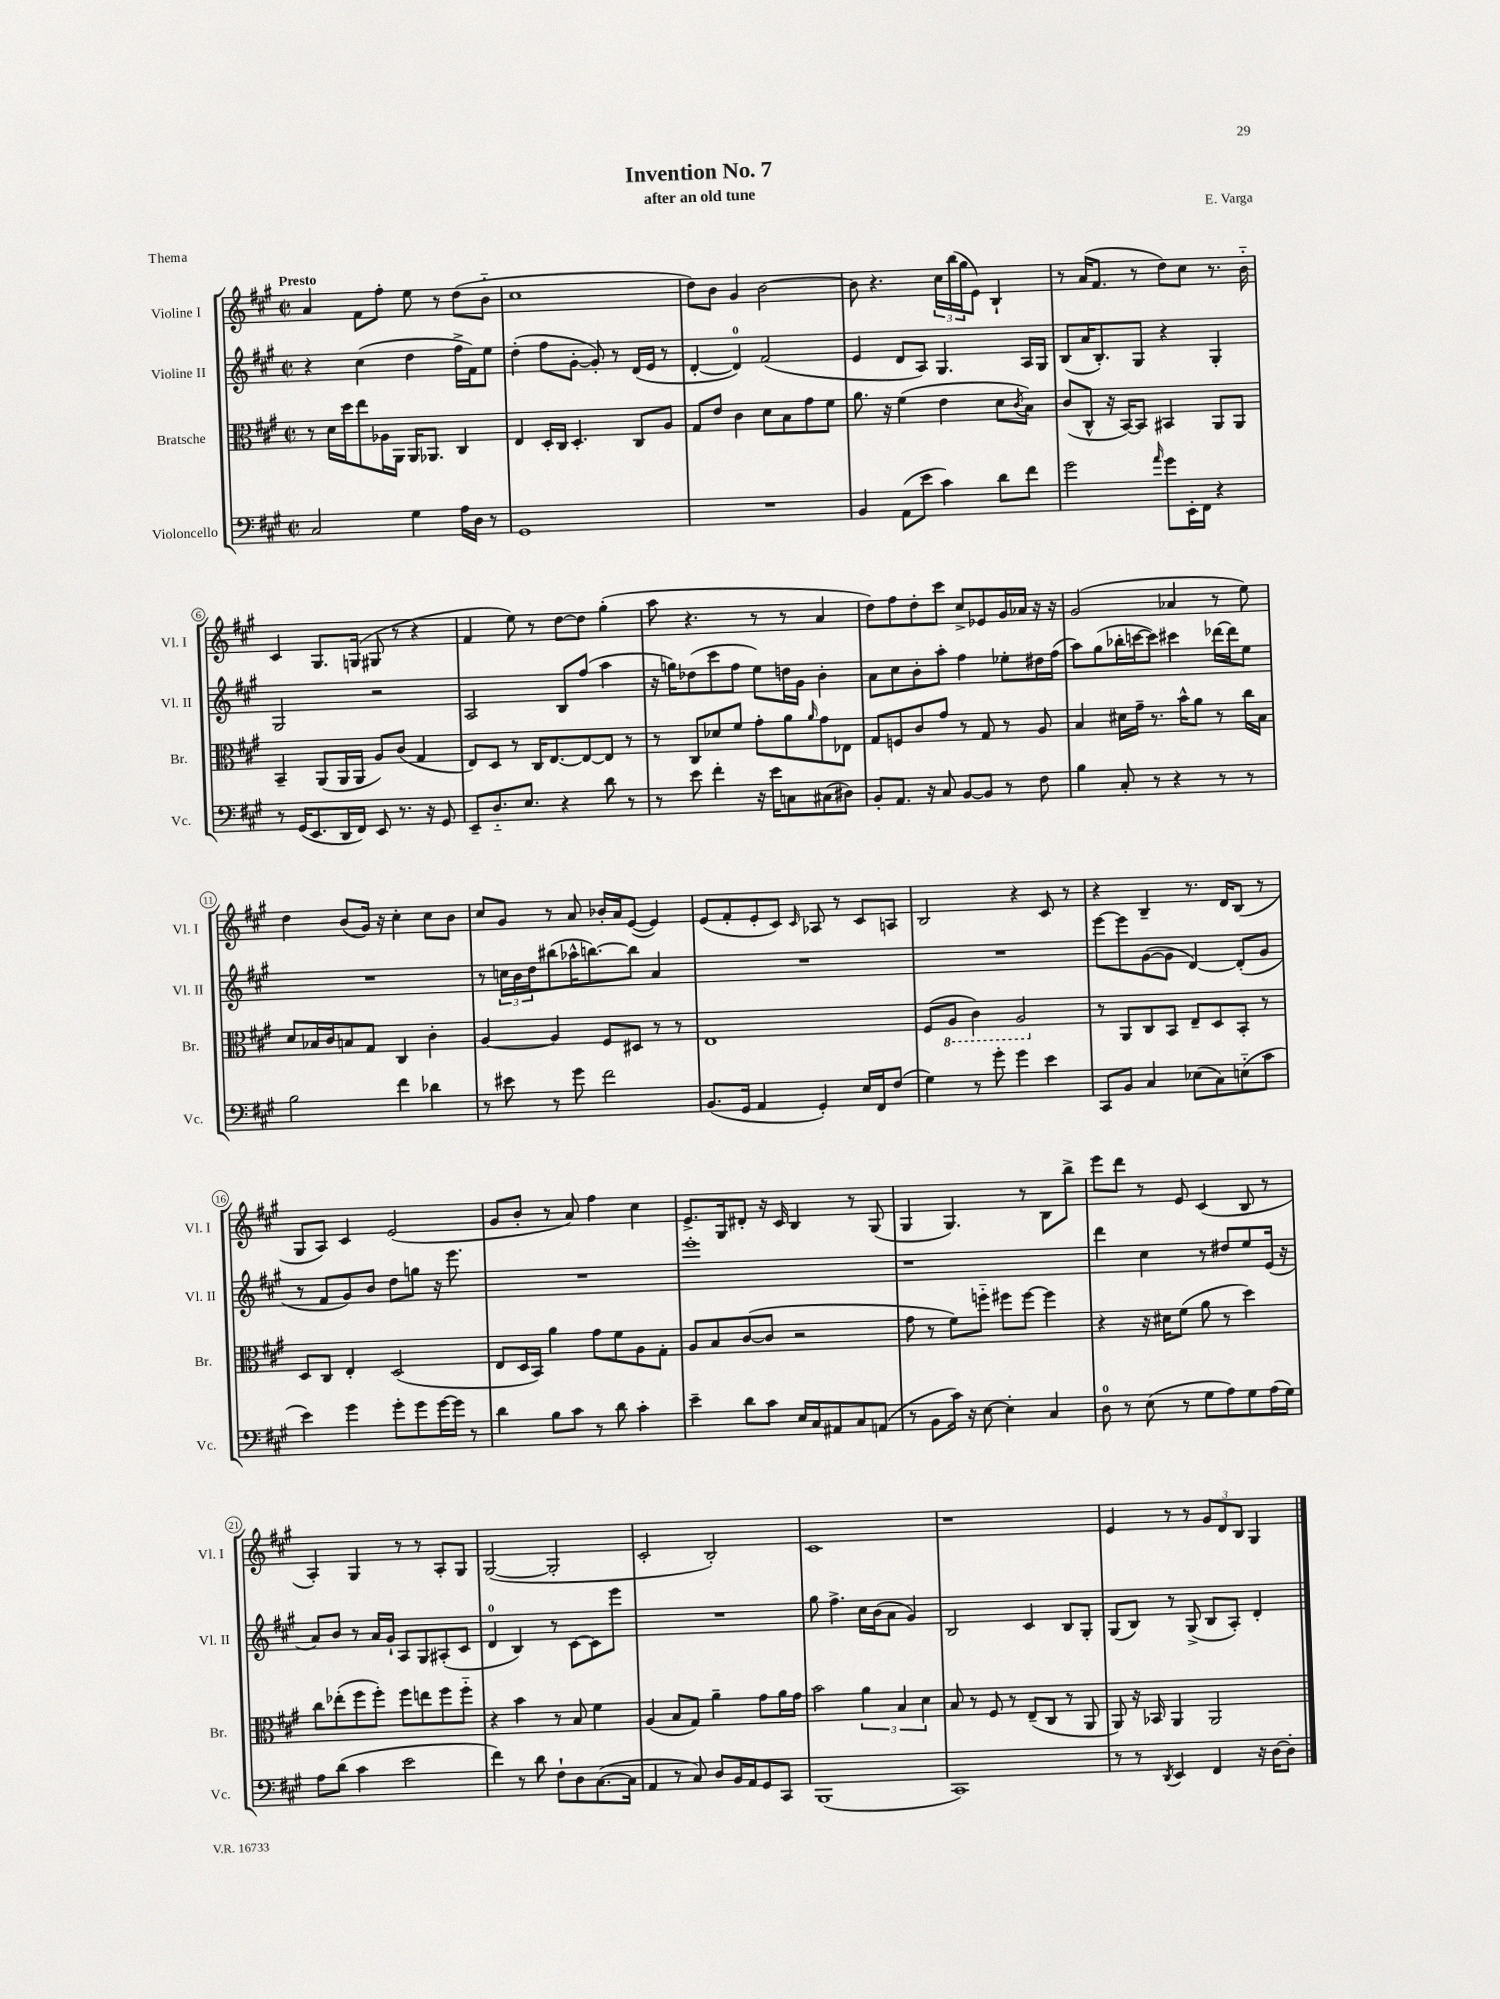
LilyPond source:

\header { title = "Invention No. 7" composer = "E. Varga" subtitle = "after an old tune" piece = "Thema" }
<<
\new StaffGroup <<
\new Staff = "s0" \with { instrumentName = "Violine I" shortInstrumentName = "Vl. I" } {
    \clef treble \key a \major \defaultTimeSignature \time 2/2 \tempo "Presto"
    a'4 fis'8 fis''8-. e''8 r8 d''8( b'8-_ |
    cis''1 |
    d''8) b'8 gis'4 b'2~ |
    b'8 r4. \tuplet 3/2 { cis''16 b''16( gis''16 } e'8) b4-! |
    r8 a'16( fis'8. r8 d''8) cis''8 r8. b'16-_ |
    cis'4 gis8. g16( gis8 r8 r4 |
    fis'4 e''8) r8 d''8~ d''8 gis''4-.( |
    a''8 r4. r8 r8 a'4 |
    d''8) fis''8 d''8-. cis'''8 cis''8-> ees'8 gis'16 aes'16 r16 r16 |
    gis'2( aes'4 r8 e''8) |
    d''4 b'8( gis'16) r16 cis''4-. cis''8 b'8 |
    cis''8 gis'8 r8 a'8 bes'16-. a'16 e'8~( e'4) |
    e'8( fis'8-. e'8-. cis'8) \grace { cis'16 } aes8 r8 cis'8 a8 |
    b2 r4 cis'8 r8 |
    r4 b4-- r8. d'16 b8( r8 |
    gis8 a8) cis'4 e'2( |
    gis'8 b'8-. r8 a'8) fis''4 cis''4 |
    e'8.-> gis16 dis'8-. r16 cis'16 b4 r8 gis8( |
    gis4 gis4.) r8 b8 b''8-> |
    e'''8 d'''8 r8 e'8 cis'4( b8 r8 |
    a4-.) gis4 r8 r8 a8-. gis8 |
    gis2~( gis2-. |
    cis'2-. b2-.) |
    cis'1 |
    r1 |
    e'4 r8 r8 \tuplet 3/2 { gis'8 d'8 b8 } gis4 \bar "|." |
}
\new Staff = "s1" \with { instrumentName = "Violine II" shortInstrumentName = "Vl. II" } {
    \clef treble \key a \major \defaultTimeSignature \time 2/2
    r4 cis''4( d''4 fis''16-> fis'16) e''8 |
    d''4-.( fis''8 gis'8~-. gis'8-.) r8 d'16( e'16 r8 |
    d'4~-. d'4-0) fis'2( |
    e'4 d'8 a8) gis4. a16 gis16 |
    b8( a'16 b8.-.) gis8 r4 gis4-. |
    gis2 r2 |
    a2 b8 fis''8( a''4 |
    r16 g''16) des''8( cis'''8 fis''8 e''8) d''16 gis'16 b'4-. |
    a'8 cis''8 b'8-. a''8-. fis''4 ees''8-. dis''16 fis''16( |
    a''8) gis''8( bes''16-. c'''16~ c'''8) cis'''4 des'''16~ des'''16 e''8 |
    R1 |
    r8 \tuplet 3/2 { c''16 b'16 d''16 } bis''8( aes''16-^ b''8.~) b''8 a'4 |
    R1 |
    R1 |
    e'''8~ e'''8 gis'8~( gis'8 d'4~) d'8-.( gis'8 |
    r8 fis'8 gis'8) b'8 d''8 g''8 r16 e'''8. |
    R1 |
    e'''1-. |
    r1 |
    d'''4 cis''4 r8 dis''8 e''8 e'16( r16 |
    a'8) b'8 r8 a'16 gis'16-! a8 gis8 ais8-.( cis'8 |
    d'4-0 b4) r8 cis'8~ cis'8 e'''8 |
    R1 |
    gis''8 fis''4.-> cis''16 b'16( a'8 gis'4) |
    b2 cis'4 b8 gis8-. |
    gis8( b8) r8 gis8->( b8 a8-.) d'4-. \bar "|." |
}
\new Staff = "s2" \with { instrumentName = "Bratsche" shortInstrumentName = "Br." } {
    \clef alto \key a \major \defaultTimeSignature \time 2/2
    r8 d'16 d''16 e''8 aes16 a,16 a,16 aes,8. cis4 |
    e4 d16-. cis16 d4.-. cis8 a8 |
    gis8 e'8 cis'4 d'8 b8 gis'8 fis'8 |
    a'8. r16 fis'4( e'4 d'8 \acciaccatura { cis'8 } b8) |
    cis'8( cis8-^ r16 b,16~) b,8 bis,4 a,8 a,8 |
    b,4-- a,8( a,16 a,16 a8) cis'8( gis4 |
    e8) d8 r8 cis16 e8.~ e8~ e8 r8 |
    r8 cis8 des'8 fis'8 gis'8-. a'8 \grace { a'16 } gis'8 ees8 |
    gis8 f8 cis'8 gis'8 r8 gis8 r8 a8 |
    b4 dis'16 gis'16-- r8. b'16-^ a'8 r8 cis''16 b16 |
    d'8 bes16 cis'16 b8 gis8 cis4 cis'4-. |
    a4~ a4 fis8 dis8 r8 r8 |
    e1 |
    fis8( \ottava #-1 a,8 cis4) a,2 \ottava #0 |
    r8 a,8 cis8 b,8 e8-- d8 b,8-. r8 |
    d8 cis8 e4-. d2( |
    e8 d16 b,16) a'4 gis'8 fis'8 a8 gis8-. |
    a8 b8 cis'8~( cis'8 r2 |
    gis'8 r8 fis'8) f''8-_ fis''8 fis''8~ fis''4 |
    r4 r16 dis'16 fis'8( a'8 r8 d''4) |
    cis''8 ees''8-.( fis''8 fis''8-.) fis''8 e''8 fis''8 fis''8-_ |
    r4 b'4 r8 b8 fis'4 |
    a4( b8 gis8) a'4-- gis'8 a'16 gis'16 |
    b'2 \tuplet 3/2 { a'4 b4 d'4 } |
    b8 r8 fis8 r8 e8--( cis8 r8 a,8 |
    a,8) r16 bes,16 a,4 a,2 \bar "|." |
}
\new Staff = "s3" \with { instrumentName = "Violoncello" shortInstrumentName = "Vc." } {
    \clef bass \key a \major \defaultTimeSignature \time 2/2
    cis2 gis4 a16 d16 r8 |
    gis,1 |
    R1 |
    b,4 a,8( e'8 cis'4) d'8 fis'8 |
    gis'2 \grace { a'16 } gis'8 e,16-. fis,16 r4 |
    r8 gis,16( e,8. d,16 fis,16) e,8 r8. r16 gis,8 |
    e,8-- d8.-_ e8. r4 d'8 r8 |
    r8 e'8 fis'4-. r16 e'16 c8 cis8( dis8) |
    b,8-. a,8. r16 cis8 b,8~ b,8 r8 fis8 |
    b4 cis8-. r8 r4 r8 r8 |
    b2 fis'4 des'4 |
    r8 eis'8 r8 gis'8 fis'2 |
    b,8.( gis,16 a,4 gis,4-.) e16 fis,16 fis8( |
    gis4) r8 gis'8-. gis'4 e'4 |
    cis,8 b,8 cis4 ees8( cis8) e8-_( cis'8 |
    e'4) gis'4 gis'8-. gis'8 gis'16~ gis'16 r8 |
    d'4 b8 cis'8 r8 d'8 cis'4-. |
    e'4-- d'8 cis'8 e16 cis16 ais,8 cis8 a,8( |
    r8 b,8 cis'16) r16 e8~ e4-. cis4 |
    d8-0 r8 e8( r8 gis8 a8) gis8 a16( gis16) |
    a8 d'8( cis'4 e'2 |
    fis'4) r8 d'8 fis8-! d8 cis8.~( cis16 |
    a,4 r8 cis8) d8 b,16 a,16 gis,8 cis,8 |
    b,,1( |
    cis,1) |
    r8 r8 \acciaccatura { d,8 } e,4 fis,4 r16 d16~ d8-. \bar "|." |
}
>>
>>
\layout { \context { \Score \override BarNumber.stencil = #(make-stencil-circler 0.1 0.3 ly:text-interface::print) } }
